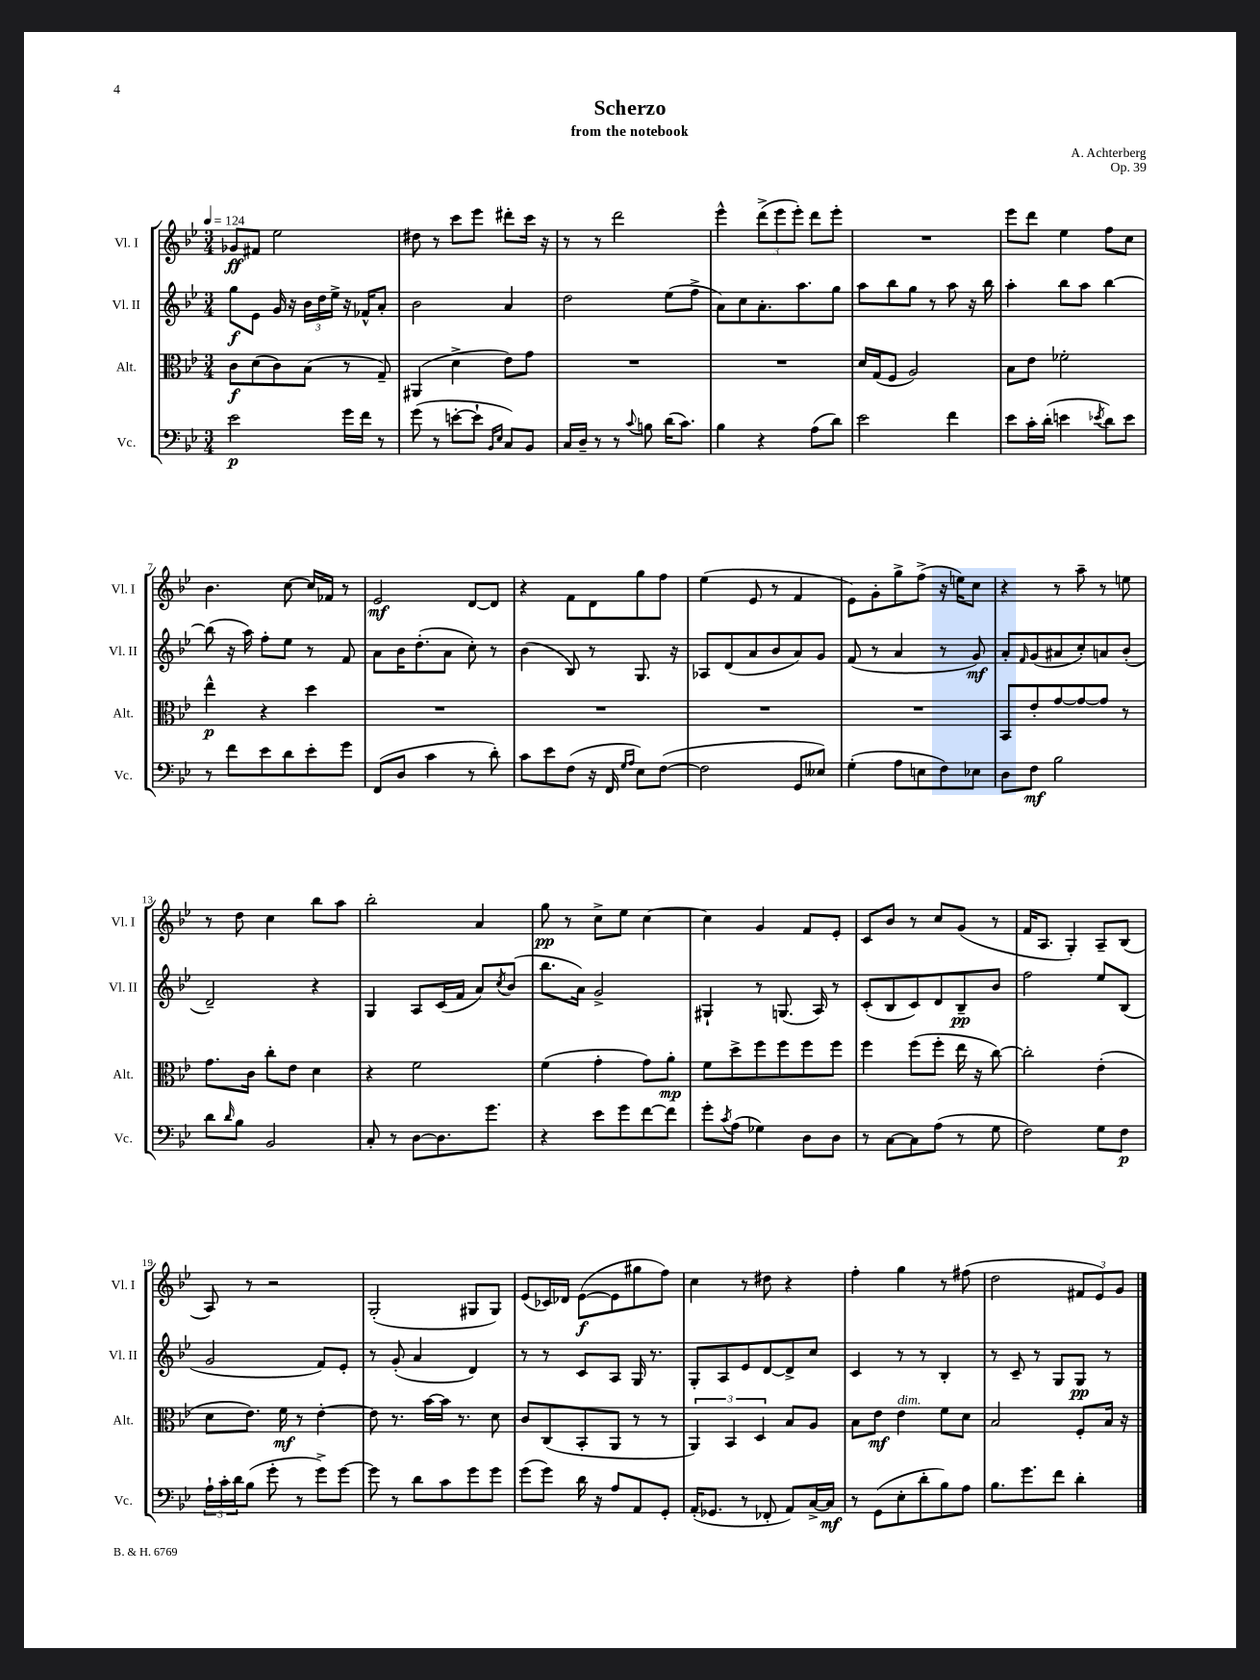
\header { title = "Scherzo" composer = "A. Achterberg" subtitle = "from the notebook" opus = "Op. 39" }
<<
\new StaffGroup <<
\new Staff = "s0" \with { instrumentName = "Vl. I" shortInstrumentName = "Vl. I" } {
    \clef treble \key bes \major \numericTimeSignature \time 3/4 \tempo 4 = 124
    ges'8\ff fis'8 ees''2 |
    dis''8 r8 c'''8 ees'''8 dis'''8-. c'''16 r16 |
    r8 r8 d'''2 |
    ees'''4-^ \tuplet 3/2 { d'''8->( ees'''8 ees'''8-.) } d'''8 ees'''8-. |
    R2. |
    ees'''8 d'''8 ees''4 f''8 c''8 |
    bes'4. c''8~ c''16 fes'16 r8 |
    ees'2\mf d'8~ d'8 |
    r4 f'8 d'8 g''8 f''8 |
    ees''4( ees'8 r8 f'4 |
    ees'8) g'8-. g''8-> f''8->( r16 e''16) c''8 |
    r4 r8 a''8-- r8 e''8 |
    r8 d''8 c''4 bes''8 a''8 |
    bes''2-. a'4 |
    g''8\pp r8 c''8-> ees''8 c''4~ |
    c''4 g'4 f'8 ees'8-. |
    c'8 bes'8 r8 c''8 g'8( r8 |
    f'16 a8. g4-.) a8-- bes8( |
    a8) r8 r2 |
    g2-.( gis8 gis8) |
    ees'8( ces'16) des'16 ees'8~\f( ees'8 gis''8 f''8) |
    c''4 r8 dis''8 r4 |
    f''4-. g''4 r8 fis''8( |
    d''2 \tuplet 3/2 { fis'8 ees'8) g'8 } \bar "|." |
}
\new Staff = "s1" \with { instrumentName = "Vl. II" shortInstrumentName = "Vl. II" } {
    \clef treble \key bes \major \numericTimeSignature \time 3/4
    g''8\f ees'8 g'16 r16 \tuplet 3/2 { bes'16 d''16 ees''16-> } r16 fes'16-^ a'8-. |
    bes'2 a'4 |
    d''2 ees''8( f''8-> |
    a'8) c''8 a'8.-. a''8. g''8 |
    a''8 bes''8 g''8 r8 a''8 r16 bes''16 |
    a''4-. bes''8 a''8 bes''4~ |
    bes''8( r16 a''16) f''8-. ees''8 r8 f'8 |
    a'8 bes'16 d''8.-.( a'8 c''8-.) r8 |
    bes'4( bes8) r8 g8. r16 |
    aes8 d'8( a'8 bes'8 a'8) g'8 |
    f'8( r8 a'4 r8 g'8\mf) |
    a'8-. \grace { f'16 } g'8( ais'8 c''8-.) a'8 bes'8-.( |
    d'2--) r4 |
    g4 a8 c'16( f'16 a'8) \acciaccatura { c''8 } bes'8( |
    bes''8. a'16) g'2-> |
    gis4-! r8 g8.( a16) r8 |
    c'8-.( bes8 c'8) d'8 bes8--\pp bes'8 |
    f''2 ees''8 bes8( |
    g'2 f'8) ees'8-. |
    r8 g'8-.( a'4 d'4) |
    r8 r8 c'8 a8 g16 r8. |
    g8-. a8 ees'8 d'8~ d'8-> c''8 |
    c'4 r8 r8 bes4-. |
    r8 c'8-- r8 g8 g8\pp r8 \bar "|." |
}
\new Staff = "s2" \with { instrumentName = "Alt." shortInstrumentName = "Alt." } {
    \clef alto \key bes \major \numericTimeSignature \time 3/4
    c'8\f d'8( c'8) bes8( r8 g8--) |
    ais,4( d'4-> ees'8) g'8 |
    R2. |
    R2. |
    d'16 g16( f8 a2) |
    bes8 ees'8 fes'2-. |
    ees''4-^\p r4 d''4 |
    R2. |
    R2. |
    R2. |
    R2. |
    bes,8 ees'8-. g'8~ g'8~ g'8 r8 |
    g'8. c'16 c''8-. ees'8 d'4 |
    r4 f'2 |
    f'4( g'4-. g'8) a'8-.\mp |
    f'8 d''8-> f''8 f''8 f''8 f''8 |
    f''4 f''8( f''8-. ees''16 r16 c''8~) |
    c''2-. ees'4-.( |
    d'8 ees'8.) f'16\mf r8 ees'4~-. |
    ees'8 r8. bes'16~ bes'16 r8. d'8 |
    c'8 c8( bes,8-. a,8 r8 r8 |
    \tuplet 3/2 { a,4) bes,4 d4 } bes8 a8 |
    bes8 ees'8\mf ees'4^\markup { \italic "dim." } f'8 d'8 |
    bes2 f8-. bes16 r16 \bar "|." |
}
\new Staff = "s3" \with { instrumentName = "Vc." shortInstrumentName = "Vc." } {
    \clef bass \key bes \major \numericTimeSignature \time 3/4
    ees'2\p g'16 f'16 r8 |
    g'8( r8 e'8~-. e'8-! \grace { bes,16 ees16 } c8) bes,8 |
    c16 d16-- r8 r8 \appoggiatura { c'8 } b8 d'16( c'8.) |
    bes4 r4 a8( d'8) |
    ees'2 f'4 |
    ees'8 c'16-. d'16-.( e'4 \acciaccatura { ees'8 } d'8) ees'8 |
    r8 f'8 ees'8 d'8 ees'8-. g'8 |
    f,8( d8 c'4 r8 d'8-.) |
    c'8 ees'8 f8( r16 f,16 \grace { g16 a16 } ees8) f8~( |
    f2 g,8 eeses8) |
    g4-.( a8 e8 f8) ees8 |
    d8 f8\mf bes2 |
    d'8 \grace { d'16 } bes8 bes,2 |
    c8-. r8 d8~ d8. g'8. |
    r4 ees'8 g'8 f'8~ f'8 |
    g'8-. \acciaccatura { c'8 } a8( ges4) d8 d8 |
    r8 c8~ c8 a8( r8 g8 |
    f2) g8 f8\p |
    \tuplet 3/2 { a16-! c'16-. d'16 } bes8( g'8-. r8 g'8->) g'8~ |
    g'8 r8 d'8 c'8 g'8 g'8 |
    g'8( g'8) d'16 r16 a8 a,8 g,8-. |
    a,16-.( ges,8. r8 fes,8-. a,8) c16~-> c16\mf |
    r8 g,8( ees8-. d'8-. bes8) a8 |
    bes8. g'8. f'8 d'4-. \bar "|." |
}
>>
>>
